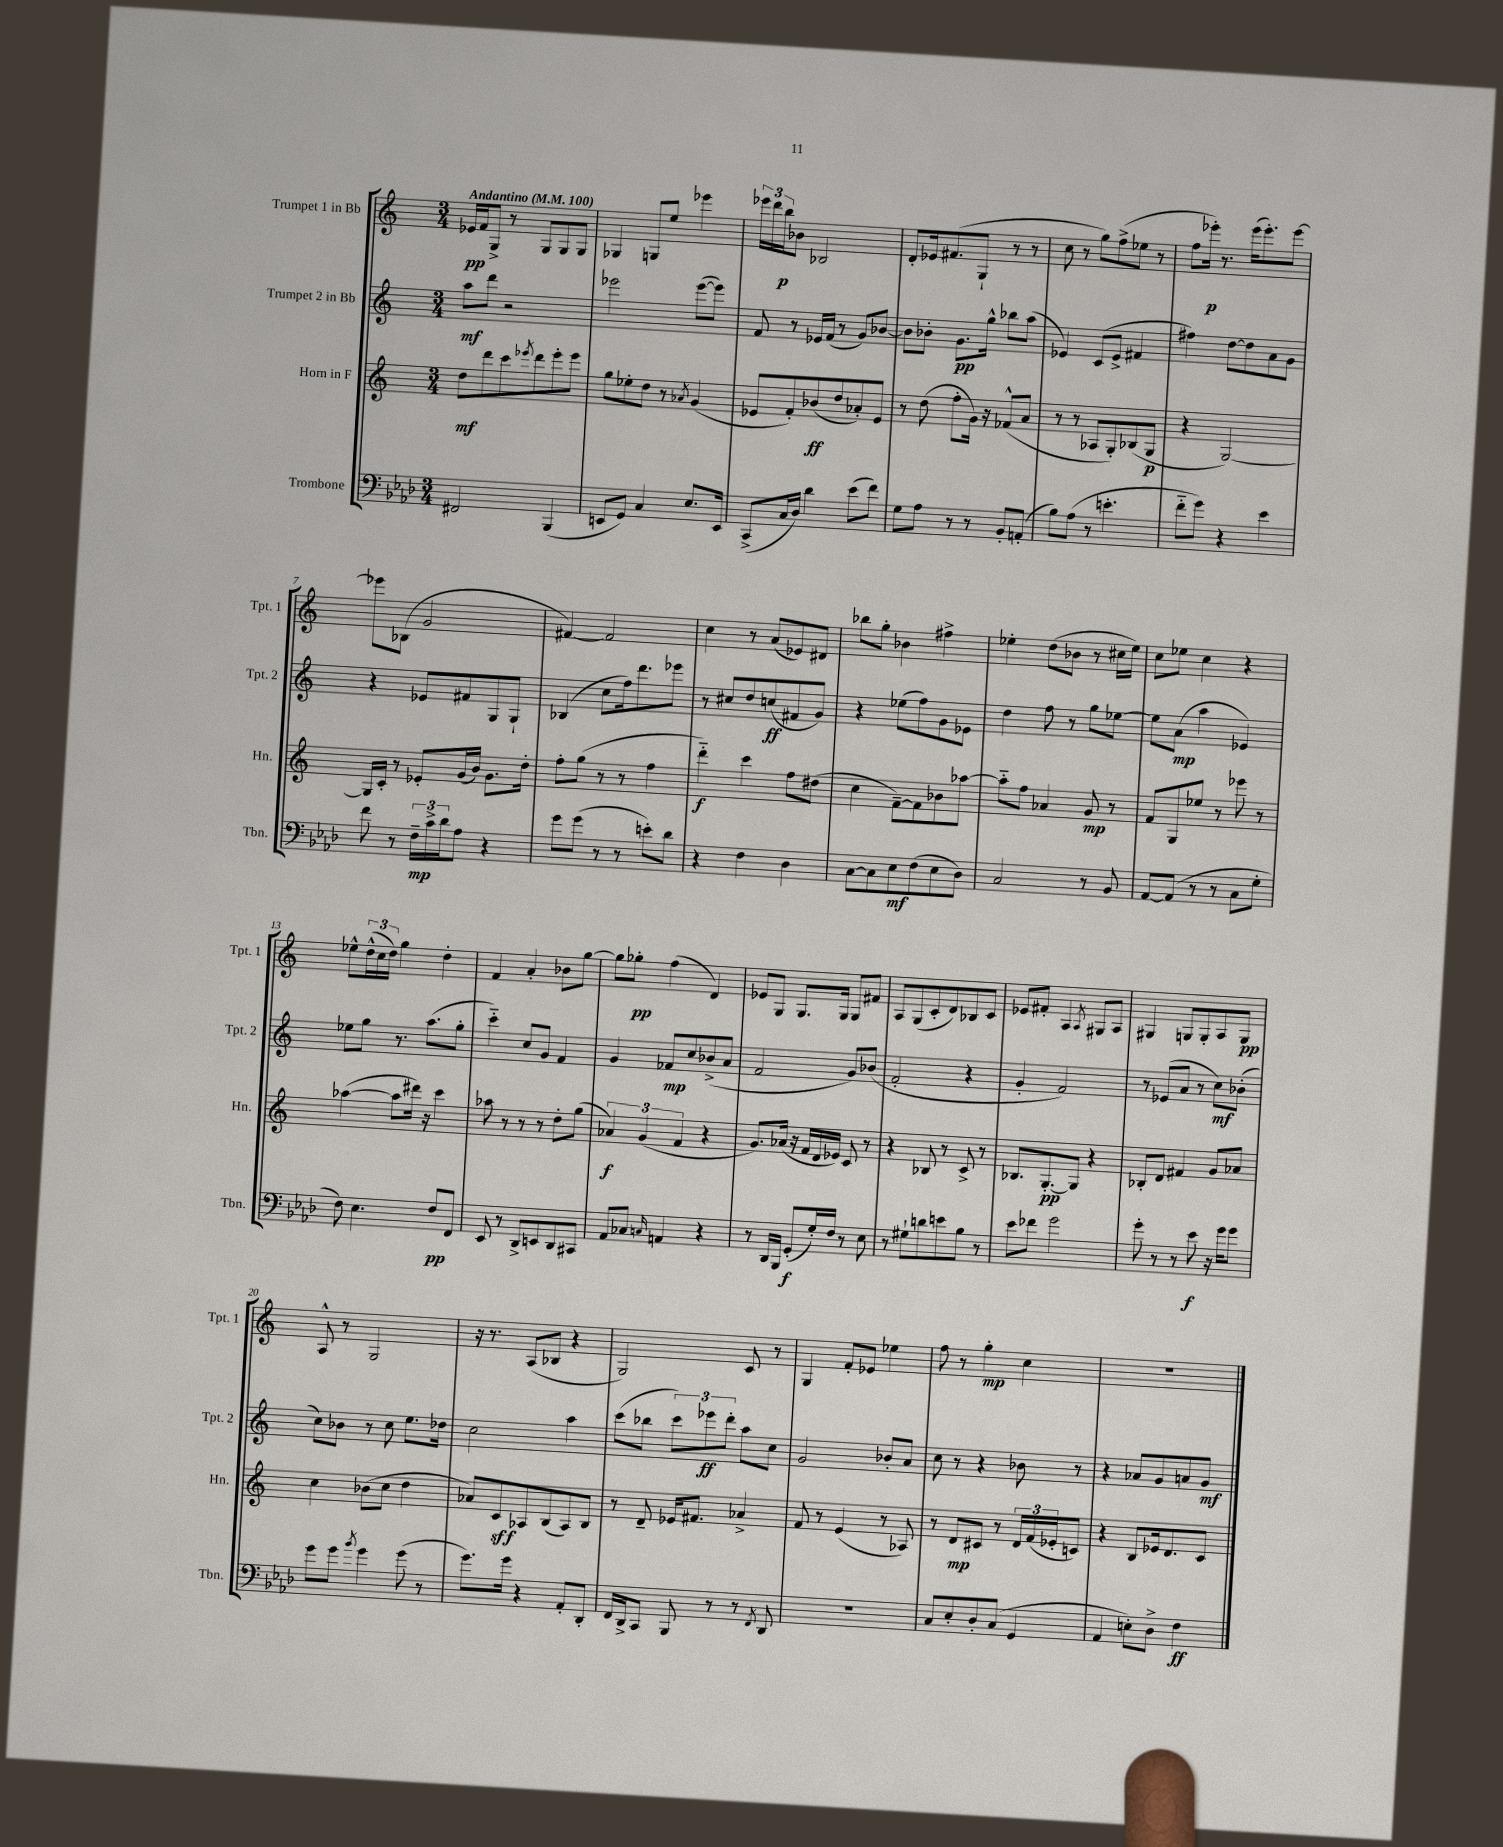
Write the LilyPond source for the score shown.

<<
\new StaffGroup <<
\new Staff = "s0" \with { instrumentName = "Trumpet 1 in Bb" shortInstrumentName = "Tpt. 1" } {
    \clef treble \key c \major \numericTimeSignature \time 3/4 \tempo "Andantino" 4 = 100
    ees'16\pp f'16 g8-> r8 g8 g8 g8 |
    ges4 g8 e''8 ees'''4 |
    \tuplet 3/2 { ees'''16 d'''16 b''16\p } bes'8 bes2 |
    d'8-. ees'16 fis'8.( g8-! r8 r8 |
    c''8 r8 g''8) f''8->( ees''8 r8 |
    f''8 ees'''16-.\p) r8. ees'''16( ees'''8.-.) ees'''8~ |
    ees'''8 bes8( g'2 |
    fis'4~) fis'2 |
    c''4 r8 a'8( ees'8) dis'8 |
    bes''8 g''8-. bes'4 fis''4-> |
    ees''4-. d''8( bes'8 r8 cis''16 ees''16) |
    c''8 ees''8 c''4 r4 |
    ees''8-^ \tuplet 3/2 { d''16-^( c''16 d''16) } g''4 d''4-. |
    f'4 a'4-. bes'8 g''8~ |
    g''8 ges''8-.\pp f''4( d'4) |
    ees'8 g8 g8. g16 g8 fis'8 |
    a8 g8( c'8-. d'8) bes8 c'8 |
    ees'8 fis'8-. a4 \acciaccatura { a8 } gis8 a8 |
    gis4 g8 g8-. a8 g8\pp |
    a8-^ r8 g2 |
    r16 r8. a8( bes8 r4 |
    g2) c'8 r8 |
    g4 f'8-. ees'8 ees''4 |
    f''8 r8 g''4-.\mp c''4 |
    R2. \bar "|." |
}
\new Staff = "s1" \with { instrumentName = "Trumpet 2 in Bb" shortInstrumentName = "Tpt. 2" } {
    \clef treble \key c \major \numericTimeSignature \time 3/4
    a''8\mf d'''8 r2 |
    ees'''2 ees'''8~( ees'''8) |
    f'8 r8 ees'16 f'16( r8 g'8) bes'8~ |
    bes'8 bes'8-. g'8.\pp g''16-^ bes''8 a''8( |
    ees'4) c'8( ees'8-> fis'4 |
    fis''4) d''8~ d''8 a'8 g'8 |
    r4 ees'8 fis'8 g8 g8-! |
    bes4( c''8 f''16) d'''8. ees'''8 |
    r8 cis''8 d''8 c''8\ff( fis'8 g'8) |
    r4 ees''8( f''8) g'8 ees'8 |
    d''4 f''8 r8 g''8 ees''8~ |
    ees''8 a'8\mp( a''4 ees'4) |
    ees''8 g''8 r8. a''8.( g''8-. |
    c'''4-_) c''8 g'8 f'4 |
    g'4 fes'8\mp c''8 bes'8->( a'8 |
    f'2 g'8) bes'8( |
    f'2-. r4 |
    g'4-. f'2) |
    r8 ees'8( a'8 r8 c''8\mf) bes'8-.( |
    c''8) bes'8 r8 c''8 e''8. des''16 |
    c''2 a''4 |
    c'''8( bes''8 \tuplet 3/2 { c'''8) ees'''8\ff d'''8-. } a''8 c''8 |
    g'2 bes'8-. a'8 |
    c''8 r8 r4 bes'8 r8 |
    r4 aes'8 g'8 a'8 g'8\mf \bar "|." |
}
\new Staff = "s2" \with { instrumentName = "Horn in F" shortInstrumentName = "Hn." } {
    \clef treble \key c \major \numericTimeSignature \time 3/4
    d''8\mf d'''8 c'''8 \acciaccatura { ees'''8 } d'''8 ees'''8-. ees'''8 |
    g''8 ees''8-. d''8 r8 \acciaccatura { aes'8 } g'4( |
    ees'8 f'8-.) bes'8\ff( d''8 aes'8-.) ees'8 |
    r8 d''8( f''8-. g'16) r16 fes'8-^( a'8 |
    r8 r8 aes8 g8-.) bes8( g8\p |
    r4 g2~) |
    g16 c'16-. r8 ees'8-. g'16( b'16) g'8. d''16-. |
    f''8-. g''8( r8 r8 f''4 |
    d'''4-_\f) c'''4 f''8 dis''8( |
    c''4 f'8~--) f'8 bes'8 aes''8~ |
    aes''8-_ f''8 aes'4 g'8\mp r8 |
    f'8 g8 ees''8 r8 ees'''8 r8 |
    aes''4~( aes''8 dis'''16) r16 c'''4 |
    aes''8 r8 r8 r8 d''8-. g''8( |
    \tuplet 3/2 { aes'4\f) g'4( f'4 } r4 |
    g'8.) aes'16( r16 f'16 d'16 ees'16) c'8 r8 |
    r4 bes8 r8 c'8-> r8 |
    bes8. g8.~-.\pp g8 r4 |
    bes8-. d'8 fis'4 g'8 aes'8 |
    c''4 bes'8( c''8 d''4 |
    aes'8) c'8\sff aes8 b8( aes8) b8 |
    r8 d'8-- ees'16 fis'8. aes'4-> |
    f'8 r8 e'4( r8 aes8) |
    r8 d'8\mp cis'8 r8 \tuplet 3/2 { d'16 f'16( ees'16-. } c'8) |
    r4 b8 ees'16 d'8. c'8 \bar "|." |
}
\new Staff = "s3" \with { instrumentName = "Trombone" shortInstrumentName = "Tbn." } {
    \clef bass \key aes \major \numericTimeSignature \time 3/4
    fis,2 bes,,4( |
    e,8 g,8) c4 ees8. e,16 |
    c,8->( c16 des16) des'4 ees'8( f'8) |
    g8 aes8 r8 r8 bes,8-. a,8-.( |
    bes8) aes8( r8 e'4.-. |
    f'8-_ g'8) r4 ees'4 |
    f'8 r8 \tuplet 3/2 { f16--\mp c'16-> des'16 } aes8 r4 |
    g'8 g'8( r8 r8 e'8-.) des'8 |
    r4 f4 des4 |
    c8~ c8 ees8\mf f8( ees8 des8) |
    c2 r8 bes,8 |
    aes,8~ aes,8( r8 r8 c8 g8-. |
    f8) ees4. f8\pp f,8 |
    ees,8 r8 des,8-> e,8 des,8 cis,8 |
    aes,8 ces8 \grace { c16 } a,4 r4 |
    r8 des,16 bes,,16 g,8-.\f( g16-.) f16 r8 ees8 |
    r8 gis8-! d'8 e'8 bes8 r8 |
    ees'8 fes'8 g'2 |
    g'8-. r8 r8 ees'8\f r16 g'16 g'8 |
    g'8 g'8 \acciaccatura { bes'8 } g'4 g'8( r8 |
    g'8.) g'16 r4 aes,8-. des,8-. |
    f,16 des,16-> c,8 bes,,8 r8 r8 \acciaccatura { f,8 } des,8 |
    R2. |
    c8 ees8-. des8-. c8( g,4 |
    aes,4 e8-.) des8-> f4\ff \bar "|." |
}
>>
>>
